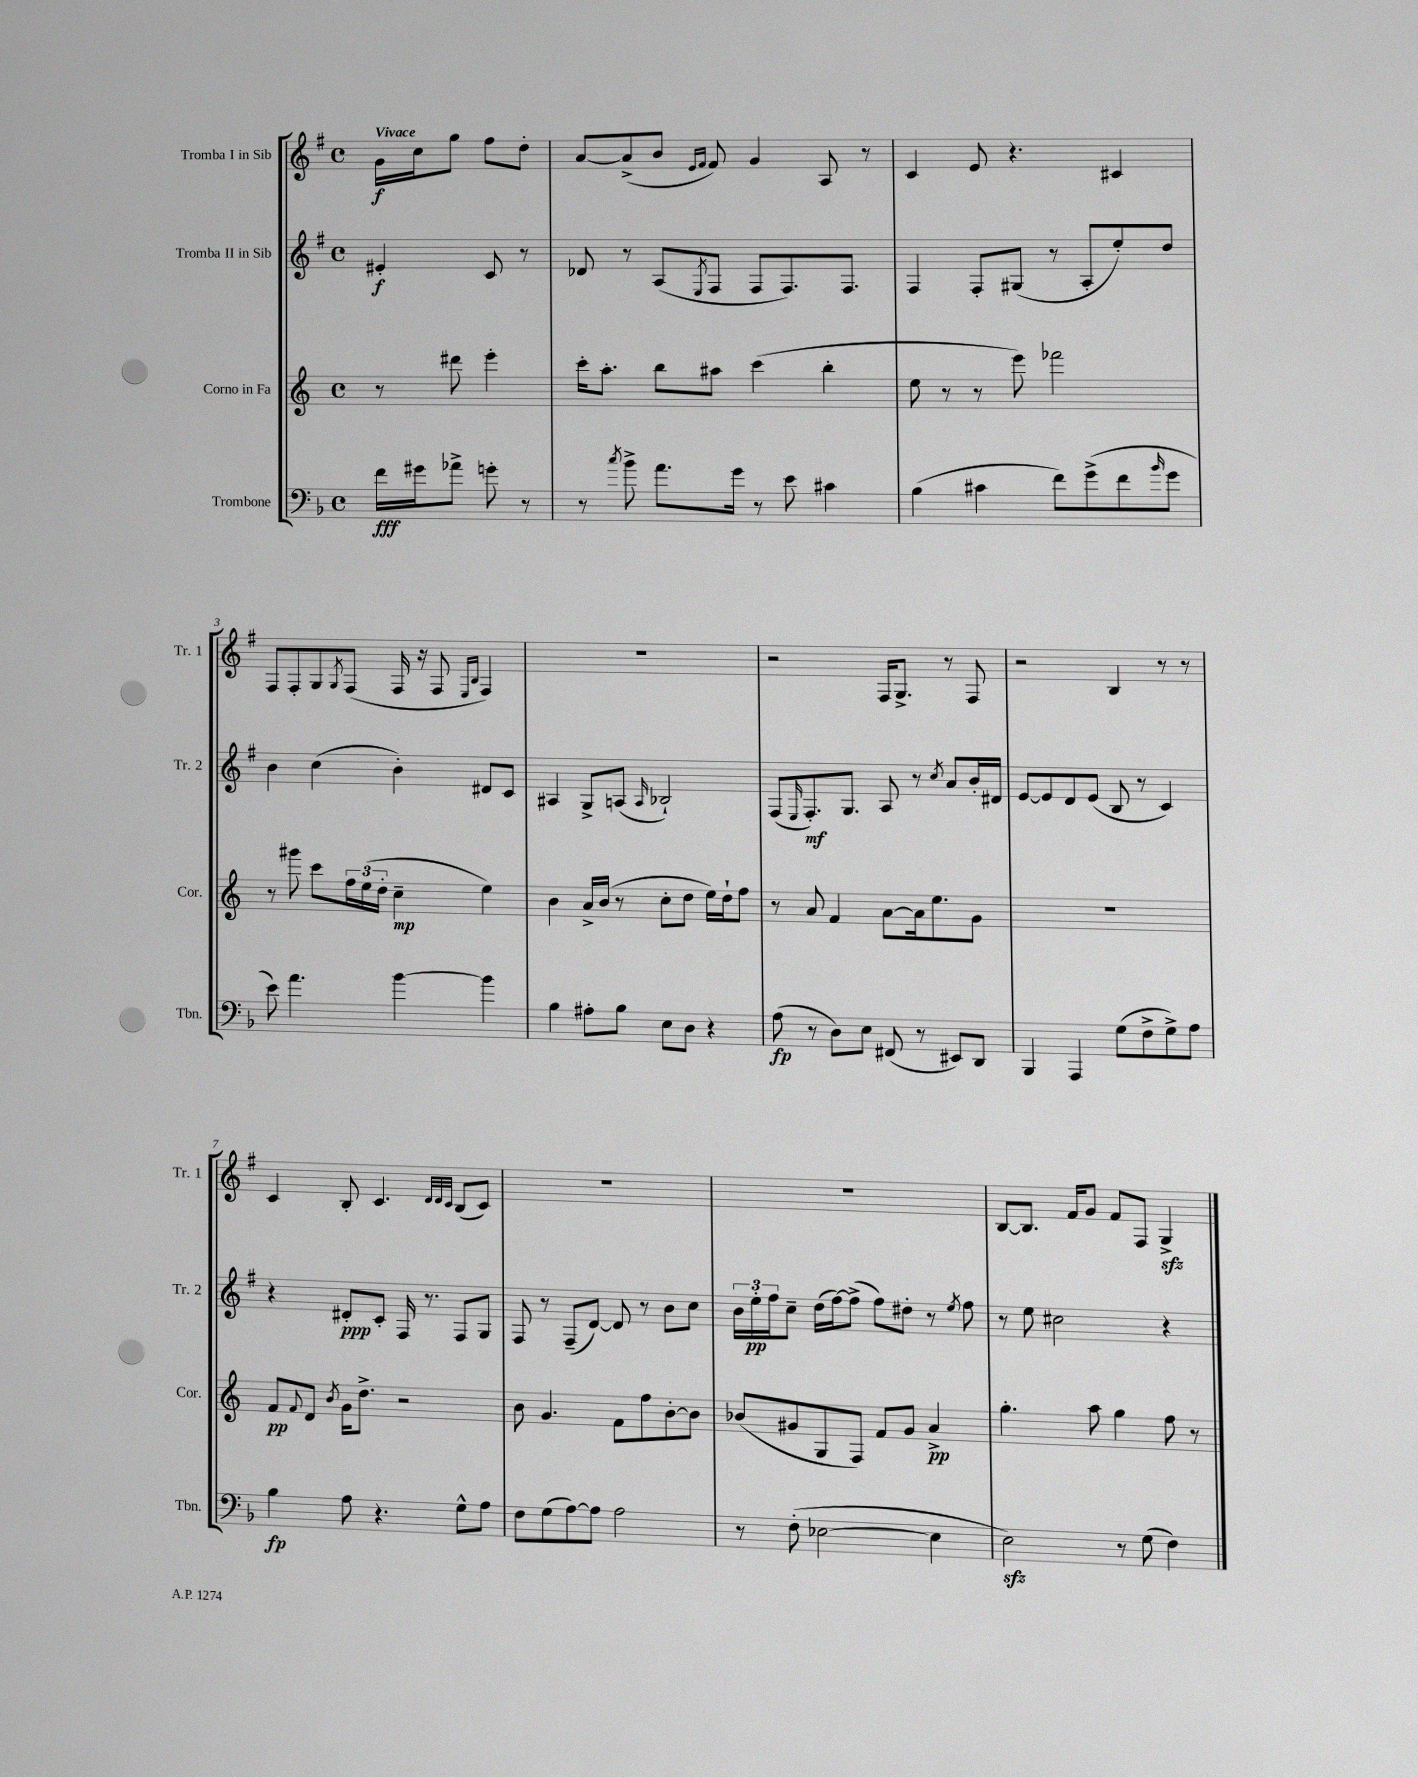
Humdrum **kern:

**kern	**kern	**kern	**kern
*staff4	*staff3	*staff2	*staff1
*clefF4	*clefG2	*clefG2	*clefG2
*k[b-]	*k[]	*k[f#]	*k[f#]
*M4/4	*M4/4	*M4/4	*M4/4
*met(c)	*met(c)	*met(c)	*met(c)
16f\LL	8r	4e#'/	16g\LL
16g#\J	.	.	16cc\J
8a-^\J	8ddd#\	.	8gg\J
8g'\	4eee'\	8c/	8ff#\L
8r	.	8r	8dd'\J
=	=	=	=
8r	16ccc'\LK	8d-/	[8a/L
.	8.aa'\J	.	.
8qcc/	.	.	.
8b-^\	.	8r	(8a^/]
8.a\L	8bb\L	(8A/L	8b/J
.	.	.	16qqe/LL
.	.	8qE/	16qqf#/JJ
.	8aa#\J	8F#/J	8f#/)
16g\Jk	.	.	.
8r	(4ccc\	8F#/L	4g/
8e\	.	8.F#/)	.
4c#\	4bb'\	.	8A/
.	.	8.F#/J	.
.	.	.	8r
=	=	=	=
(4B-\	8ee\	4F#/	4c/
.	8r	.	.
4c#\	8r	8F#'/L	8e/
.	8eee\)	(8G#/J	4.r
8f\L)	2fff-\	8r	.
(8g^\	.	8A'/L	.
8f\	.	8ee'/)	4c#/
16qqb-/	.	.	.
8g\J	.	8dd/J	.
=	=	=	=
8e\)	8r	4b\	8F#/L
4.a\	8ggg#\	.	8F#'/
.	8ccc\L	(4cc\	8G/
.	.	.	8qG/
.	24ff\L	.	(8F#/J
.	(24ee\	.	.
.	24dd'\JJ	.	.
[4b-\	4cc~\	4b'\)	16F#/
.	.	.	16r
.	.	.	8F#/
.	.	.	16qqE/LL
.	.	.	16qqB/JJ
4b-\]	4ee\)	8d#/L	4F#/)
.	.	8c/J	.
=	=	=	=
4B-\	4b\	4A#/	1r
8A#'\L	16a^/LL	8G^/L	.
.	(16b/JJ	.	.
8B-\J	8r	(8A/J	.
.	.	16qqA/	.
8E\L	8cc'\L	2B-`/)	.
8D\J	8dd\J	.	.
4r	16ee\LL)	.	.
.	16dd`\J	.	.
.	8ff\J	.	.
=	=	=	=
(8A\	8r	(8F#/L	2r
.	.	16qqE/	.
8r	8a/	8.F#'/)	.
8D\L)	4f/	.	.
.	.	8.G/J	.
8E\J	.	.	.
(8FF#/	[8a\L	8A/	16F#/LK
.	.	.	8.G^/J
8r	16a\]k	8r	.
.	8.ee\	.	.
.	.	8qcc/	.
8EE#/L)	.	8a/L	8r
8DD/J	8g\J	16b'/L	8F#/
.	.	16d#/JJ	.
=	=	=	=
4BBB-/	1r	[8e/L	2r
.	.	8e/]	.
4AAA/	.	8d/	.
.	.	(8e/J	.
(8G\L	.	8B/	4B/
8F^\	.	8r	.
8G^\)	.	4c/)	8r
8A\J	.	.	8r
=	=	=	=
4B-\	8f/L	4r	4c/
.	8qqf/	.	.
.	8d/J	.	.
.	8qb/	.	.
8A\	16g\LK	8d#'/L	8B'/
.	8.dd^\J	.	.
4.r	.	8c'/J	4.c/
.	2r	16F#/	.
.	.	8.r	.
.	.	.	32qqd/LLL
.	.	.	32qqd/
.	.	.	32qqc/JJJ
8G^^\L	.	8F#/L	(8B/L
8A\J	.	8G/J	8c/J)
=	=	=	=
8F\L	8b\	8F#/	1r
(8G\	4.g/	8r	.
[8A\)	.	(8F#~/L	.
8A\]J	.	[8d/J)	.
2A\	8f\L	8d/]	.
.	8ff\	8r	.
.	[8b'\	8b\L	.
.	8b\]J	8cc\J	.
=	=	=	=
8r	(8b-/L	24b\LL	1r
.	.	24ee'\	.
.	.	24ff#\J	.
(8F'\	8g#/	8cc~\J	.
[2E-\	8G/	(16dd\LL	.
.	.	[16ff#\J)	.
.	8F/J)	(8ff#^\]J	.
.	8f/L	8ff#\L)	.
.	8g#/J	8dd#'\J	.
4E-\]	4a^/	8r	.
.	.	8qee/	.
.	.	8ff#\	.
=	=	=	=
2E\)	4.gg'\	8r	[8B/L
.	.	8ee\	8.B/]J
.	.	2cc#\	.
.	.	.	16f#/LK
.	8aa\	.	8g/J
8r	4gg\	.	8f#/L
(8G\	.	.	8F#/J
4F\)	8ff\	4r	4G^/
.	8r	.	.
==	==	==	==
*-	*-	*-	*-
